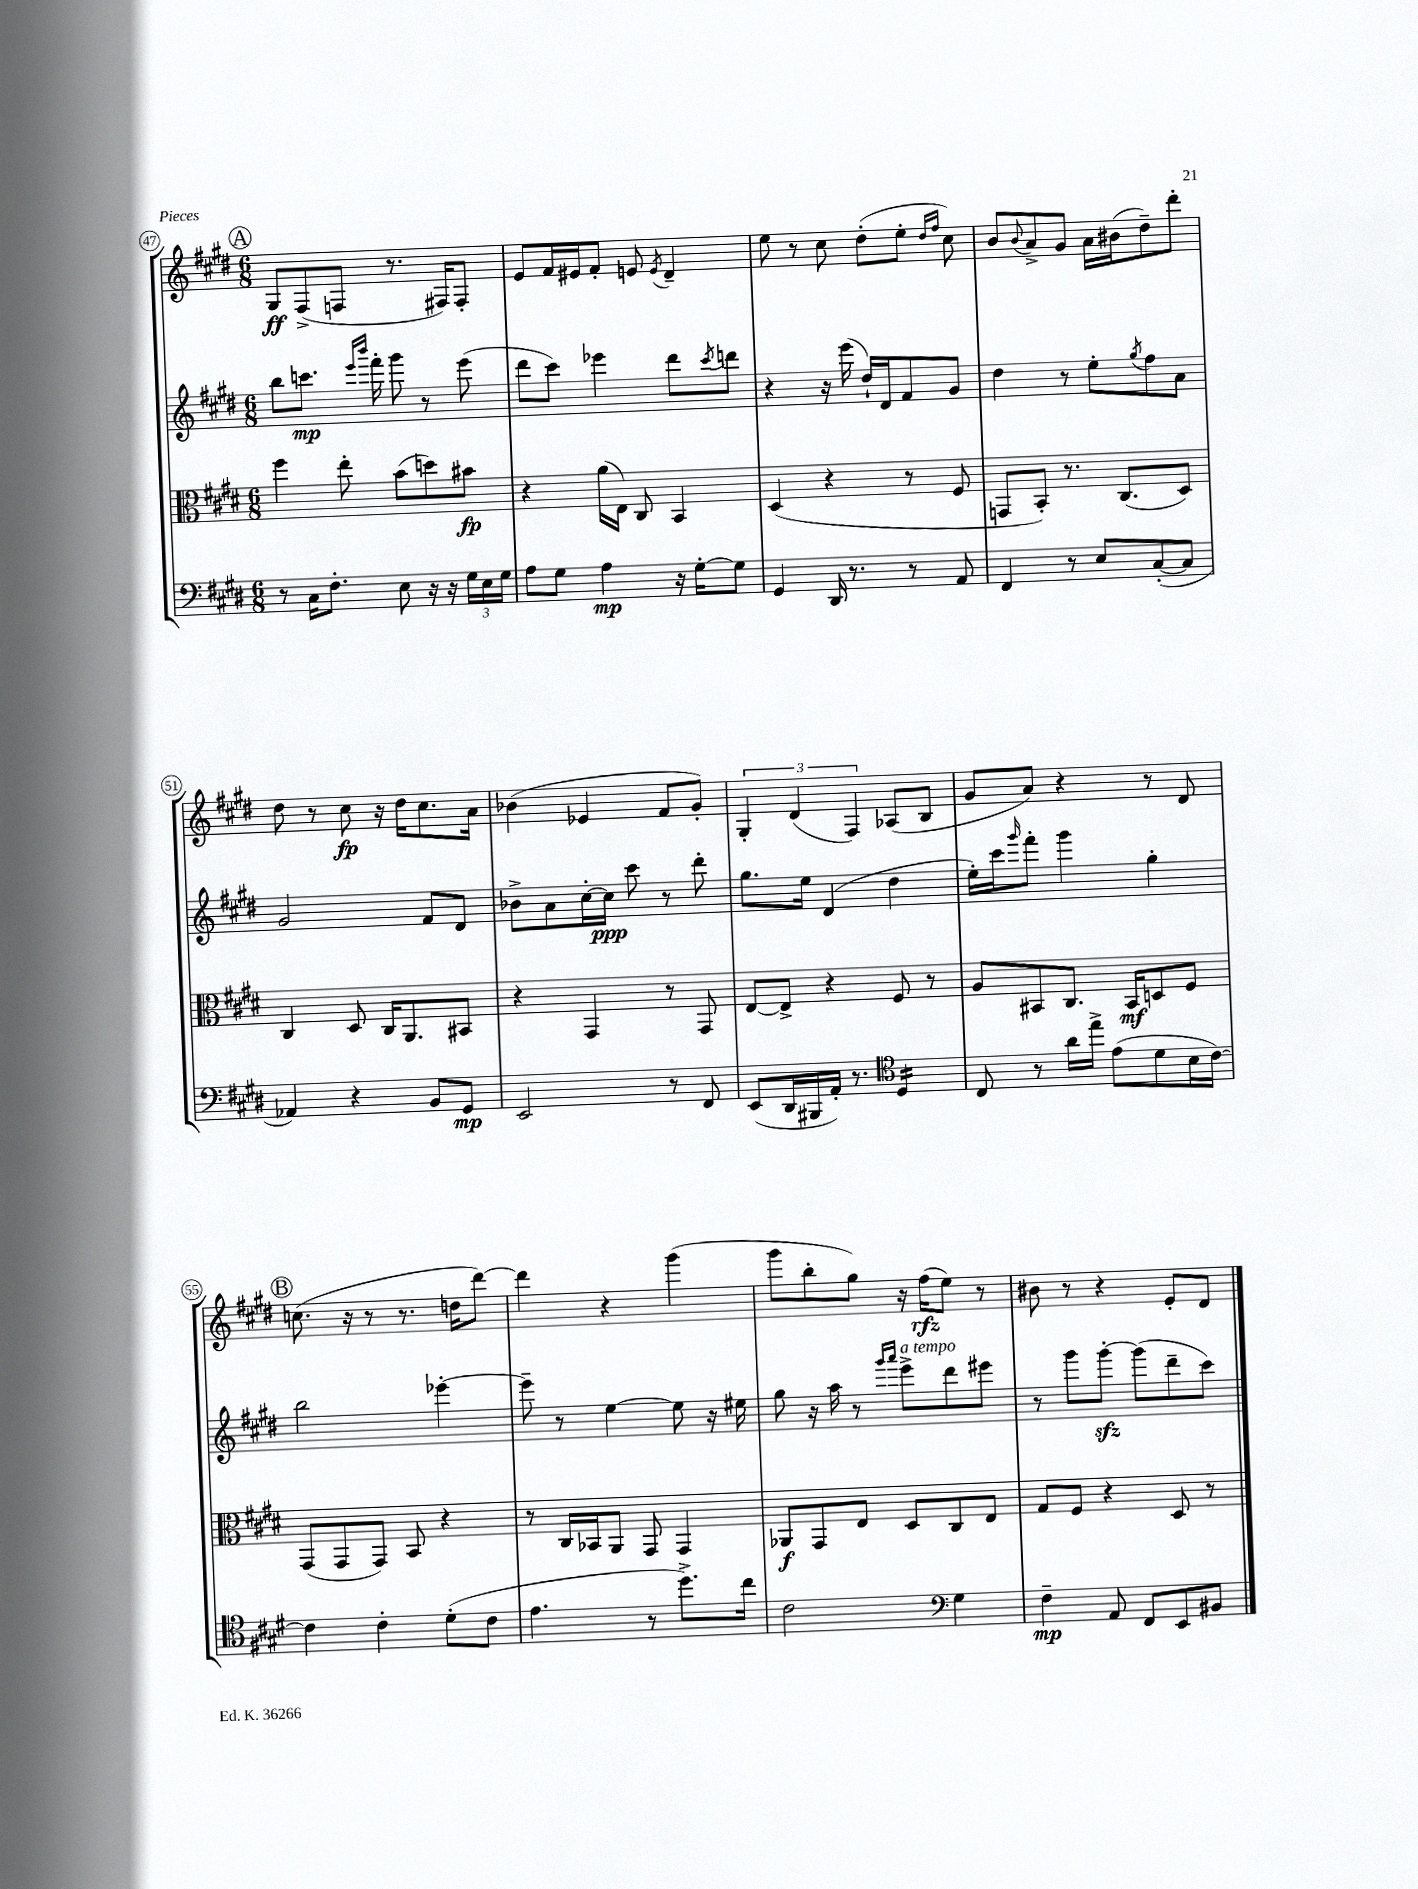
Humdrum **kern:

**kern	**kern	**kern	**kern
*staff4	*staff3	*staff2	*staff1
*clefF4	*clefC3	*clefG2	*clefG2
*k[f#c#g#d#]	*k[f#c#g#d#]	*k[f#c#g#d#]	*k[f#c#g#d#]
*M6/8	*M6/8	*M6/8	*M6/8
8r	4ff#\	8bb\L	8G#/L
16C#\LK	.	8.ccc\J	(8F#^/
8.F#'\J	.	.	.
.	8ee'\	.	8F/J
.	.	16qqeee/LL	.
.	.	16qqbbb/JJ	.
.	.	16fff#'\	.
8E\	(8b\L	8ggg#\	8.r
16r	8dd\)	8r	.
16r	.	.	16F#/LK)
24G#\LL	8b#\J	(8eee\	8F#'/J
24E\	.	.	.
24G#\JJ	.	.	.
=	=	=	=
8A\L	4r	8ddd#\L	8e/L
8G#\J	.	8ccc#\J)	16f#/L
.	.	.	16e#/J
4A\	(16a\LL	4eee-\	8f#'/J
.	16E\JJ)	.	.
.	8C#/	.	8e/
.	.	.	8qe/
16r	4BB/	8ddd#\L	4d#~/
[16G#'\LK	.	.	.
.	.	8qccc#/	.
8G#\]J	.	8ddd\J	.
=	=	=	=
4GG#/	(4D#/	4r	8ee\
.	.	.	8r
16DD#/	4r	16r	8cc#\
8.r	.	(16eee\	.
.	.	16dd#`/LL)	(8dd#'\L
.	.	16d#/J	.
8r	8r	8f#/	8ee'\J
.	.	.	16qqdd#/LL
.	.	.	16qqff#/JJ
8AA/	8F#/	8g#/J	8cc#\)
=	=	=	=
4FF#/	8GG/L	4dd#\	8b/L
.	.	.	8qqb/
.	8BB'/J)	.	8a^/
8r	8.r	8r	8g#/J
8E/L	.	8ee'\L	16a\LL
.	(8.C#/L	.	(16b#\J
.	.	8qgg#/	.
([8C#'/	.	8ff#\	8dd#~\)
8C#/]J	8D#/J)	8a\J	8ddd#'\J
=	=	=	=
4AA-/)	4C#/	2g#/	8dd#\
.	.	.	8r
4r	8D#/	.	8cc#\
.	16C#/LK	.	16r
.	8.AA/	.	16dd#\LK
8BB/L	.	8f#/L	8.cc#\
8GG#/J	8BB#/J	8d#/J	.
.	.	.	16a\Jk
=	=	=	=
2EE/	4r	8b-^\L	(4b-\
.	.	8a\	.
.	4GG#/	[16cc#'\L	4e-/
.	.	16cc#\]JJ	.
.	.	8ccc#\	.
8r	8r	8r	8f#/L
8FF#/	8GG#/	8ddd#'\	8g#'/J)
=	=	=	=
(8EE/L	[8E/L	8.gg#\L	6G#'/
16DD#/L	8E^/]J	.	.
.	.	.	(6d#/
16BBB#/	.	16ee\Jk	.
16AA'/JJ)	4r	(4d#/	.
8.r	.	.	.
.	.	.	6F#/)
*clefC4	*	*	*
4D#/	8F#/	4dd#\	(8A-/L
.	8r	.	8B/J
=	=	=	=
8C#/	8A/L	16ee'\LL)	8g#/L
.	.	16ccc#\J	.
.	.	16qqggg#/	.
8r	8BB#/	8fff#'\J	8a/J)
16a\LL	8.C#/J	4ggg#\	4r
16ee^\JJ	.	.	.
(8e\L	.	.	.
.	16BB#/LK	.	.
8d#\	8D/	4gg#'\	8r
16B\L	8F#/J	.	8d#/
[16c#\JJ)	.	.	.
=	=	=	=
4c#\]	(8GG#/L	2bb\	(8.cc\
.	8GG#/	.	.
.	.	.	16r
4c#'\	8GG#/J)	.	8r
.	8BB/	.	8.r
(8d#'\L	4r	[4eee-'\	.
.	.	.	16dd\LK
8c#\J	.	.	[8ddd#\J)
=	=	=	=
4.e\	8r	8eee-~\]	4ddd#\]
.	16C#/LL	8r	.
.	16BB-/J	.	.
.	8AA/J	[4ee\	4r
8r	8GG#/	.	.
8.dd#^\L)	4GG#/	8ee\]	(4ggg#\
.	.	16r	.
16cc#\Jk	.	16ee#\	.
=	=	=	=
2c#\	8AA-/L	8gg#\	8ggg#\L
.	8GG#/	16r	8bb'\
.	.	16aa\	.
.	8E/J	8r	8gg#\J)
.	.	16qqggg#/LL	.
.	.	16qqaaa/JJ	.
.	8D#/L	8eee^\L	16r
.	.	.	(16ff#\LK
*clefF4	*	*	*
4G#\	8C#/	8ddd#\	8ee\J)
.	8E/J	8eee#\J	8r
=	=	=	=
4F#~\	8G#/L	8r	8b#\
.	8F#/J	8ggg#\L	8r
8AA/	4r	[8ggg#'\J	4r
8FF#/L	.	(8ggg#\]L	.
8EE/	8D#/	8ddd#~\	8e'/L
8BB#/J	8r	8ccc#\J)	8d#/J
==	==	==	==
*-	*-	*-	*-
